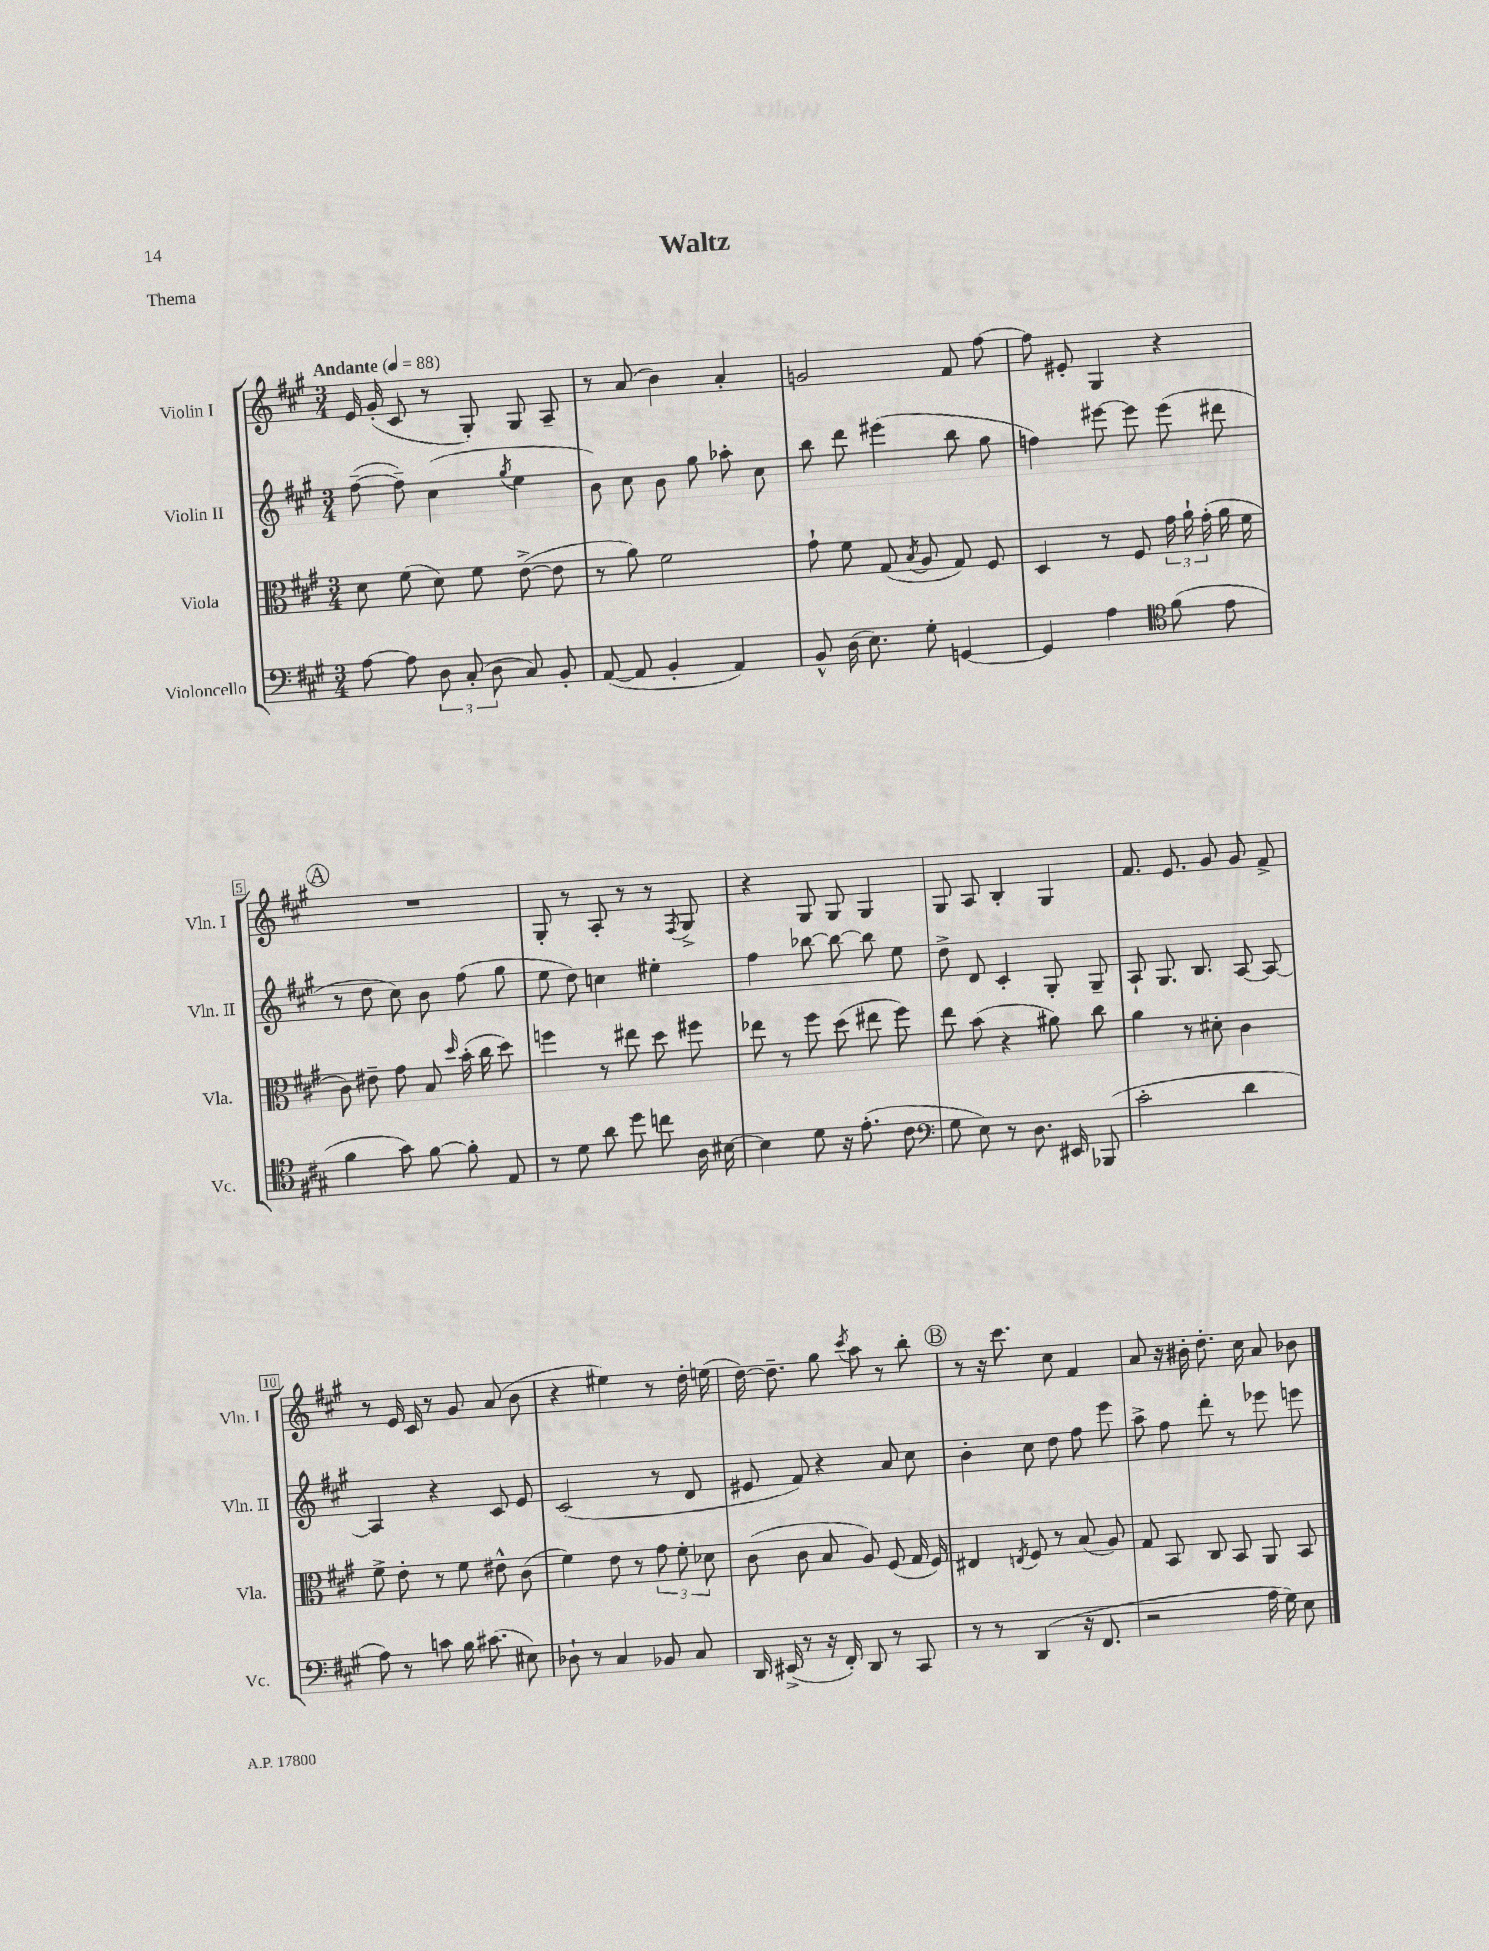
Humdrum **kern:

**kern	**kern	**kern	**kern
*staff4	*staff3	*staff2	*staff1
*clefF4	*clefC3	*clefG2	*clefG2
*k[f#c#g#]	*k[f#c#g#]	*k[f#c#g#]	*k[f#c#g#]
*M3/4	*M3/4	*M3/4	*M3/4
*MM88	*MM88	*MM88	*MM88
[8A	8d	([8ff#~	16e
.	.	.	(16g#'
8A]	(8f#	8ff#~])	8c#
12D	8d)	(4cc#	8r
(12C#'	.	.	.
.	8f#	.	8G#')
12D	.	.	.
.	.	8qgg#	.
8C#)	([8e^	4ee	8G#
8BB'	8e]	.	8A~
=	=	=	=
([8AA	8r	8b)	8r
8AA]	8a)	8cc#	(8a
4BB'	2f#	8b	4b)
.	.	8gg#	.
4AA)	.	8aa-'	4a'
.	.	8cc#	.
=	=	=	=
8BB^^	8g#`	8bb	2g
(16D	8f#	8ddd	.
8.E)	.	.	.
.	(8G#	(4eee#	.
.	8qB	.	.
8G#'	8A	.	.
[4GG	8G#)	8bb	8f#
.	8F#	8gg#	[8ff#
=	=	=	=
4GG]	4D	4ff)	8ff#]
.	.	.	8e#'
4A	8r	[8eee#	4G#
.	8F#	8eee#]	.
*clefC4	*	*	*
(8f#	24g#	(8eee#	4r
.	24a`	.	.
.	(24g#'	.	.
8e	16a	8ddd#	.
.	16f#	.	.
=	=	=	=
4f#	8c#)	8r	2.r
.	8e#~	8dd	.
8g#)	8g#	8cc#)	.
[8f#	8B	8b	.
.	16qqdd	.	.
8f#']	(16b'	(8ff#	.
.	16cc#	.	.
8E	8dd)	8gg#	.
=	=	=	=
8r	4ff	8ee	8G#'
8d	.	8dd)	8r
8a	8r	4cc	8A'
8dd	8ee#	.	8r
8cc	8dd	4ee#'	8r
.	.	.	8qF#
16A	8ff#	.	8G#^
[16B#	.	.	.
=	=	=	=
4B#]	8ee-	4ff#	4r
.	8r	.	.
8d	8ff#	[8bb-	8G#
16r	(8dd	8bb-_	8G#
(8.e'	.	.	.
.	8ee#	8bb-]	4G#
8c#	8ff#)	8ee	.
=	=	=	=
*clefF4	*	*	*
8G#	8ee	8dd^	8G#
8E)	(8b	8d	8A
8r	4r	4c#'	4B'
8.D	.	.	.
.	8a#)	8G#'	4G#
16EE#	.	.	.
(8BBB-	8cc#	8G#~	.
=	=	=	=
2c#'	4a	8A`	8.f#
.	.	8.G#	.
.	.	.	8.e
.	8r	.	.
.	.	8.B	.
.	8d#'	.	8g#
4d	4c#	[8A	8g#
.	.	8A_	8f#^
=	=	=	=
8A)	8f#^	4A]	8r
8r	8e'	.	16e
.	.	.	16c#
8c	8r	4r	8r
16B	8f#	.	8g#
(8.c#	.	.	.
.	8e#^^	8c#	(8a
8E#)	(8c#	8e	8b
=	=	=	=
8D-`	4f#)	(2c#	4r
8r	.	.	.
4C#	8e	.	4ee#)
.	8r	.	.
8BB-	12g#	8r	8r
.	12f#'	.	.
8C#	.	8d	16dd'
.	12d-	.	.
.	.	.	(16ee
=	=	=	=
16DD	(8c#	8e#	[16dd)
(16EE#^	.	.	8.dd~]
8r	8c#	8f#)	.
16r	8B	4r	8gg#
16FF#')	.	.	.
.	.	.	8qccc#
8DD	8A)	.	8aa
8r	(8F#	8a	8r
8CC#	16G#	8cc#	8bb'
.	16F#)	.	.
=	=	=	=
8r	4E#	4b'	8r
8r	.	.	16r
.	.	.	8.ccc#
.	8qE	.	.
(4DD	8F#	8cc#	.
.	8r	8dd	8cc#
16r	(8B	8ff#	4f#
8.FF#	.	.	.
.	8A)	8eee	.
=	=	=	=
2r	8G#	8aa^	8a
.	8BB	8ff#	16r
.	.	.	16b#'
.	8C#	8ddd'	8.dd'
.	8BB	8r	.
.	.	.	16cc#
16A	8AA	8eee-	8a
16G#)	.	.	.
8E	8BB	8eee	8b-
==	==	==	==
*-	*-	*-	*-
